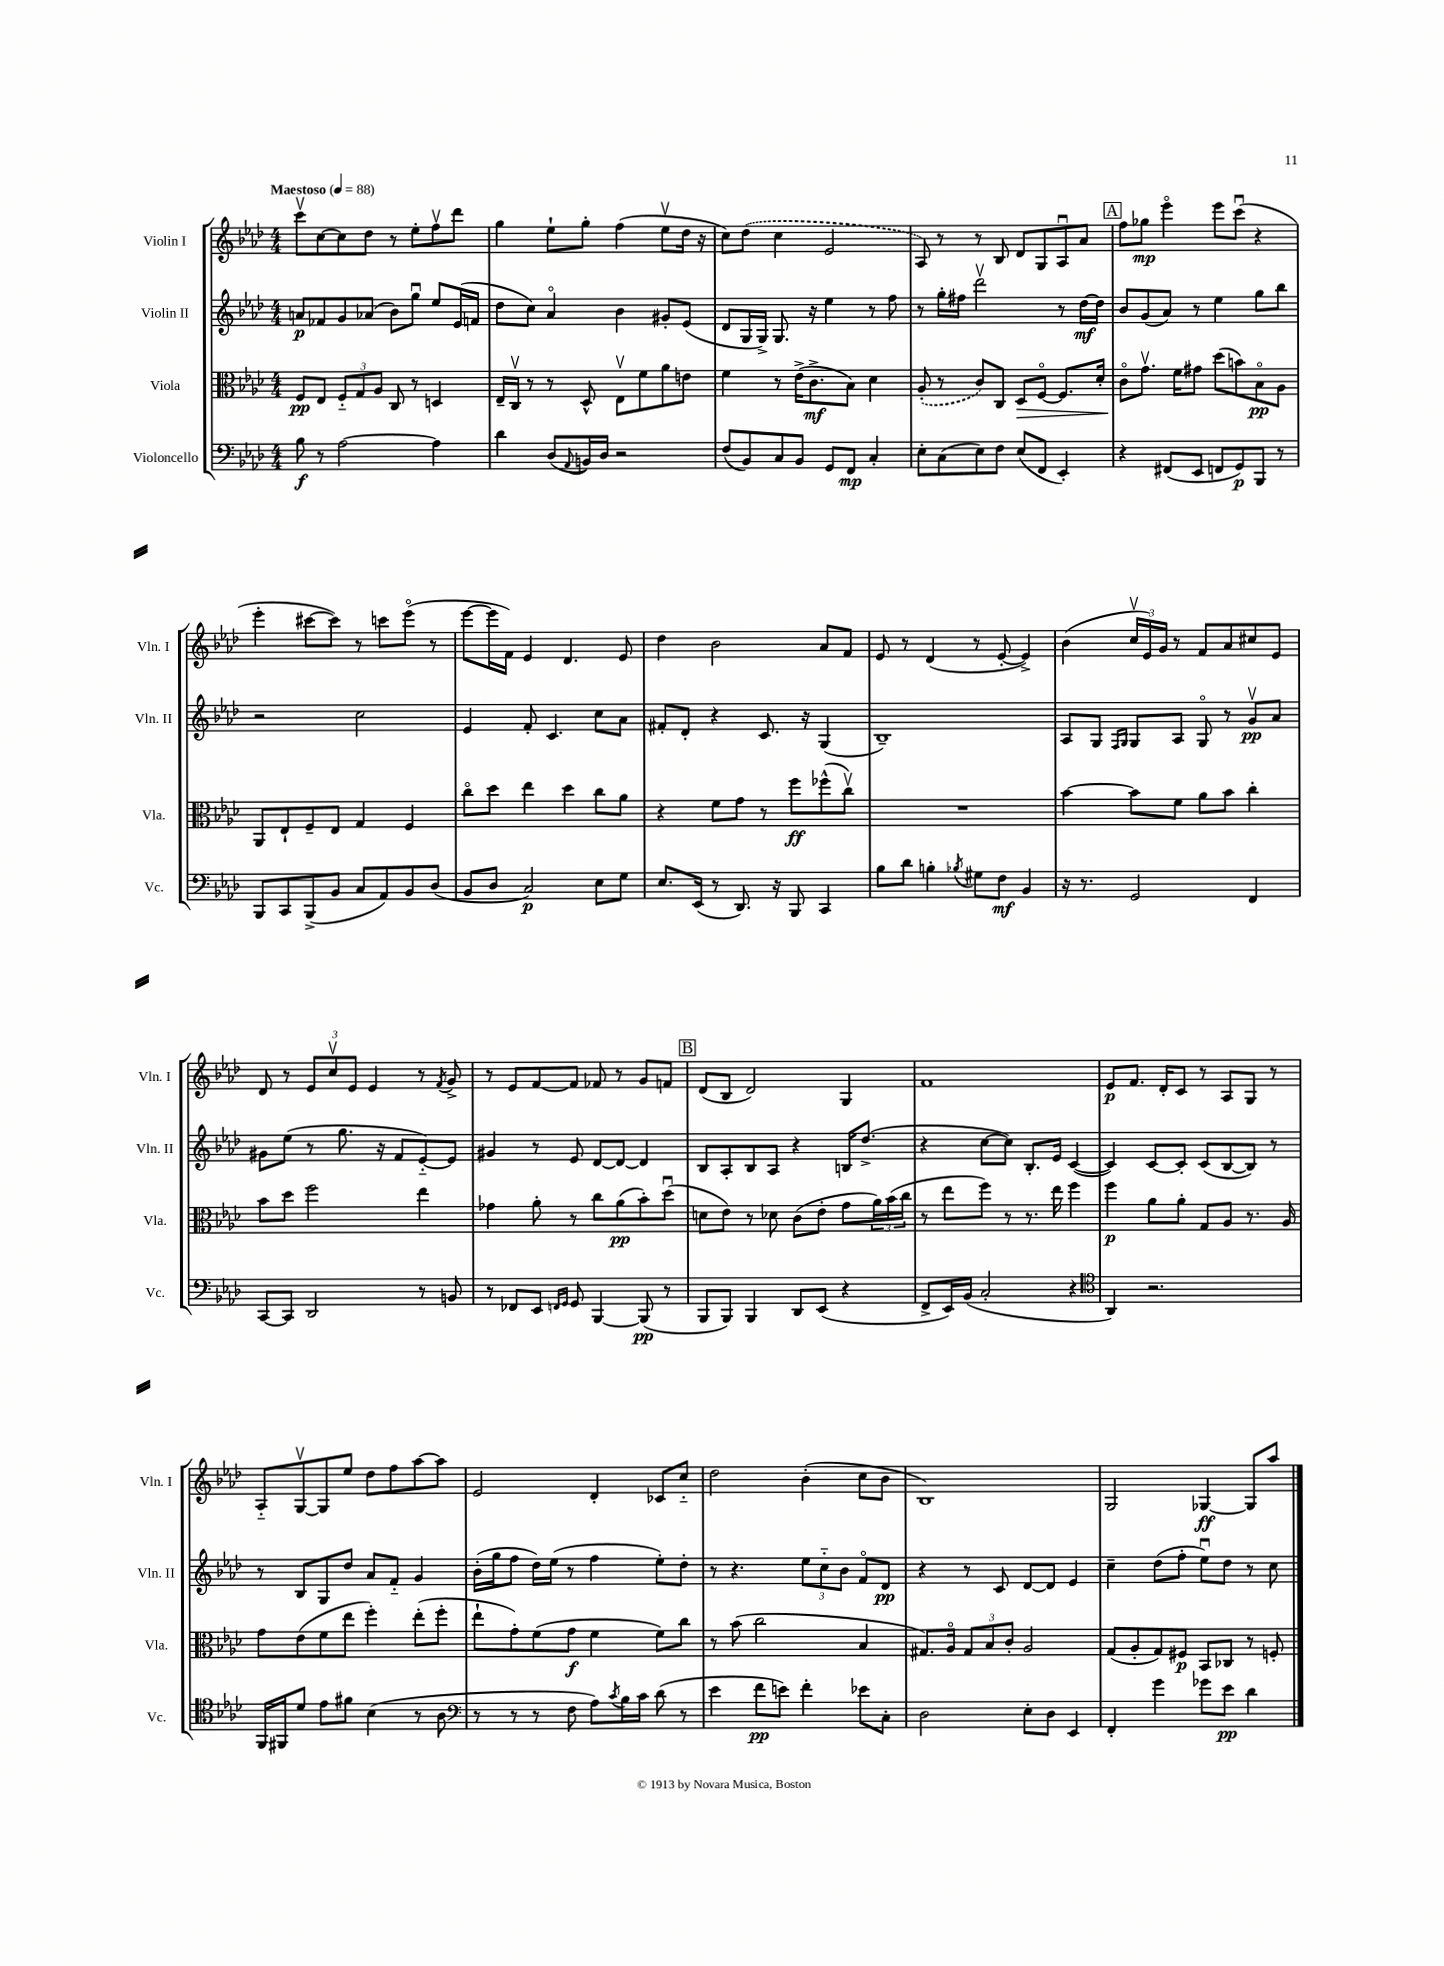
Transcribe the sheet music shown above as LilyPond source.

<<
\new StaffGroup <<
\new Staff = "s0" \with { instrumentName = "Violin I" shortInstrumentName = "Vln. I" } {
    \clef treble \key aes \major \numericTimeSignature \time 4/4 \tempo "Maestoso" 4 = 88
    c'''8\upbow c''8~ c''8 des''8 r8 ees''8-. f''8\upbow des'''8 |
    g''4 ees''8-! g''8-. f''4( ees''8\upbow des''16 r16 |
    c''8) \once \slurDashed des''8( c''4 ees'2 |
    aes8) r8 r8 bes8 des'8 g8 aes8\downbow aes'8 |
    \mark \markup { \box "A" } f''8 ges''8\mp ees'''4\flageolet ees'''8 c'''8\downbow( r4 |
    ees'''4-. cis'''8~ cis'''8) r8 c'''8 ees'''8\flageolet( r8 |
    ees'''8~ ees'''16 f'16) ees'4 des'4. ees'8 |
    des''4 bes'2 aes'8 f'8 |
    ees'8 r8 des'4( r8 ees'8~-. ees'4->) |
    bes'4( \tuplet 3/2 { c''16\upbow ees'16) g'16 } r8 f'8 aes'8 cis''8 ees'8 |
    des'8 r8 \tuplet 3/2 { ees'8 c''8\upbow ees'8 } ees'4 r8 \acciaccatura { f'8 } g'8-> |
    r8 ees'8 f'8~ f'8 fes'8 r8 g'8 f'8 |
    \mark \markup { \box "B" } des'8( bes8 des'2) g4 |
    f'1 |
    ees'8\p f'8. des'16-. c'8 r8 aes8 g8 r8 |
    aes8-_ g8~\upbow g8 ees''8 des''8 f''8 aes''8~ aes''8 |
    ees'2 des'4-. ces'8 c''8-_ |
    des''2 bes'4-.( c''8 bes'8 |
    bes1) |
    g2 ges4~\ff ges8 aes''8 \bar "|." |
}
\new Staff = "s1" \with { instrumentName = "Violin II" shortInstrumentName = "Vln. II" } {
    \clef treble \key aes \major \numericTimeSignature \time 4/4
    a'8\p fes'8 g'8 aes'8( bes'8) g''8\downbow ees''8 ees'16( f'16 |
    des''8 c''8) aes'4\flageolet bes'4 gis'8-. ees'8( |
    des'8 g16 g16->) g8. r16 ees''4 r8 f''8 |
    r8 g''16-. fis''16 des'''2\upbow r8 des''16~\mf des''16 |
    \mark \markup { \box "A" } bes'8 g'8( aes'8) r8 ees''4 g''8 bes''8 |
    r2 c''2 |
    ees'4 f'8-. c'4. c''8 aes'8 |
    fis'8-. des'8-. r4 c'8. r16 g4( |
    bes1--) |
    aes8 g8 \grace { f16 g16 } g8 aes8 g8\flageolet r8 g'8\upbow\pp aes'8 |
    gis'8 ees''8( r8 g''8. r16 f'8 ees'8~-_) ees'8 |
    gis'4 r8 ees'8 des'8~ des'8~ des'4 |
    \mark \markup { \box "B" } bes8 aes8-. bes8 aes8 r4 b16 des''8.->( |
    r4 c''8~ c''8) bes8.-. ees'16 c'4~( |
    c'4) c'8~ c'8-. c'8( bes8~ bes8) r8 |
    r8 bes8 g8 des''8 aes'8 f'8-_ g'4 |
    bes'16-.( g''16 f''8 des''16) ees''16( r8 f''4 ees''8-.) des''8-. |
    r8 r4. \tuplet 3/2 { ees''8 c''8-_ bes'8 } f'8\flageolet des'8\pp |
    r4 r8 c'8 des'8~ des'8 ees'4 |
    c''4-- des''8( f''8-. ees''8\downbow) des''8 r8 c''8 \bar "|." |
}
\new Staff = "s2" \with { instrumentName = "Viola" shortInstrumentName = "Vla." } {
    \clef alto \key aes \major \numericTimeSignature \time 4/4
    f8\pp ees8 \tuplet 3/2 { f8-_ g8 aes8 } c8 r8 d4 |
    ees16-- c16\upbow r8 r8 des8-^ ees8\upbow f'8 aes'8 e'8 |
    f'4 r8 ees'16->( c'8.->\mf bes8) des'4 |
    \once \slurDashed aes8-.( r8 c'8) c8 des8\> f8~\flageolet f8. des'16-. |
    \mark \markup { \box "A" } c'8\flageolet\! g'8.\upbow f'16 gis'8 des''8( b'8) bes8\flageolet\pp aes8 |
    aes,8 ees8-! f8-- ees8 g4 f4 |
    c''8\flageolet des''8 ees''4 des''4 c''8 aes'8 |
    r4 f'8 g'8 r8 f''8\ff fes''8-^( c''8\upbow) |
    R1 |
    bes'4~ bes'8 f'8 aes'8 bes'8 c''4-. |
    bes'8 des''8 f''2 ees''4 |
    ges'4 aes'8-. r8 c''8 aes'8\pp( bes'8-.) des''8\downbow( |
    \mark \markup { \box "B" } d'8 ees'8) r8 des'8 c'8( ees'8-. g'8 \tuplet 3/2 { aes'16) bes'16( c''16 } |
    r8 ees''8 f''8) r8 r8. ees''16 f''4 |
    f''4\p aes'8 aes'8-. g8 aes8 r8. aes16 |
    g'8 ees'8( f'8 ees''8 f''4-.) ees''8-.( f''8-. |
    ees''8-! g'8-.) f'8( g'8\f f'4 f'8) c''8 |
    r8 bes'8( c''2 bes4 |
    gis8.) aes16\flageolet \tuplet 3/2 { gis8 bes8 c'8-. } aes2 |
    g8( aes8-. g8) fis8\p bes,8 ces8 r8 f8-. \bar "|." |
}
\new Staff = "s3" \with { instrumentName = "Violoncello" shortInstrumentName = "Vc." } {
    \clef bass \key aes \major \numericTimeSignature \time 4/4
    bes8\f r8 aes2~ aes4 |
    des'4 des8( \appoggiatura { aes,8 } b,16) des16 r2 |
    f8( bes,8) c8 bes,8 g,8 f,8\mp c4-. |
    ees8-. c8( ees8) f8 ees8( f,8 ees,4-.) |
    \mark \markup { \box "A" } r4 fis,8( ees,8 f,8 g,8\p) bes,,8 r8 |
    bes,,8 c,8 bes,,8->( bes,8 c8 aes,8) bes,8 des8( |
    bes,8 des8 c2\p) ees8 g8 |
    ees8. ees,16( r8 des,8.) r16 bes,,8 c,4 |
    bes8 des'8 b4-. \acciaccatura { bes8 } gis8 f8\mf bes,4 |
    r16 r8. g,2 f,4 |
    c,8~ c,8 des,2 r8 b,8 |
    r8 fes,8 ees,8 \grace { f,16 g,16 } g,8 bes,,4~ bes,,8\pp( r8 |
    \mark \markup { \box "B" } bes,,8 bes,,8) bes,,4 des,8 ees,8( r4 |
    f,8-> ees,16) bes,16( c2-. r4 |
    \clef tenor aes,4) r2. |
    f,16 fis,16 des'8 ees'8 fis'8 bes4( r8 aes8 |
    \clef bass r8 r8 r8 f8 aes8) \acciaccatura { c'8 } bes16 c'16 des'8( r8 |
    ees'4 f'8\pp e'8) f'4-. ees'8 c8-. |
    des2 ees8-. des8 ees,4 |
    f,4-. g'4 ges'8 ees'8\pp des'4 \bar "|." |
}
>>
>>
\layout { \context { \Score \remove "Bar_number_engraver" } }
